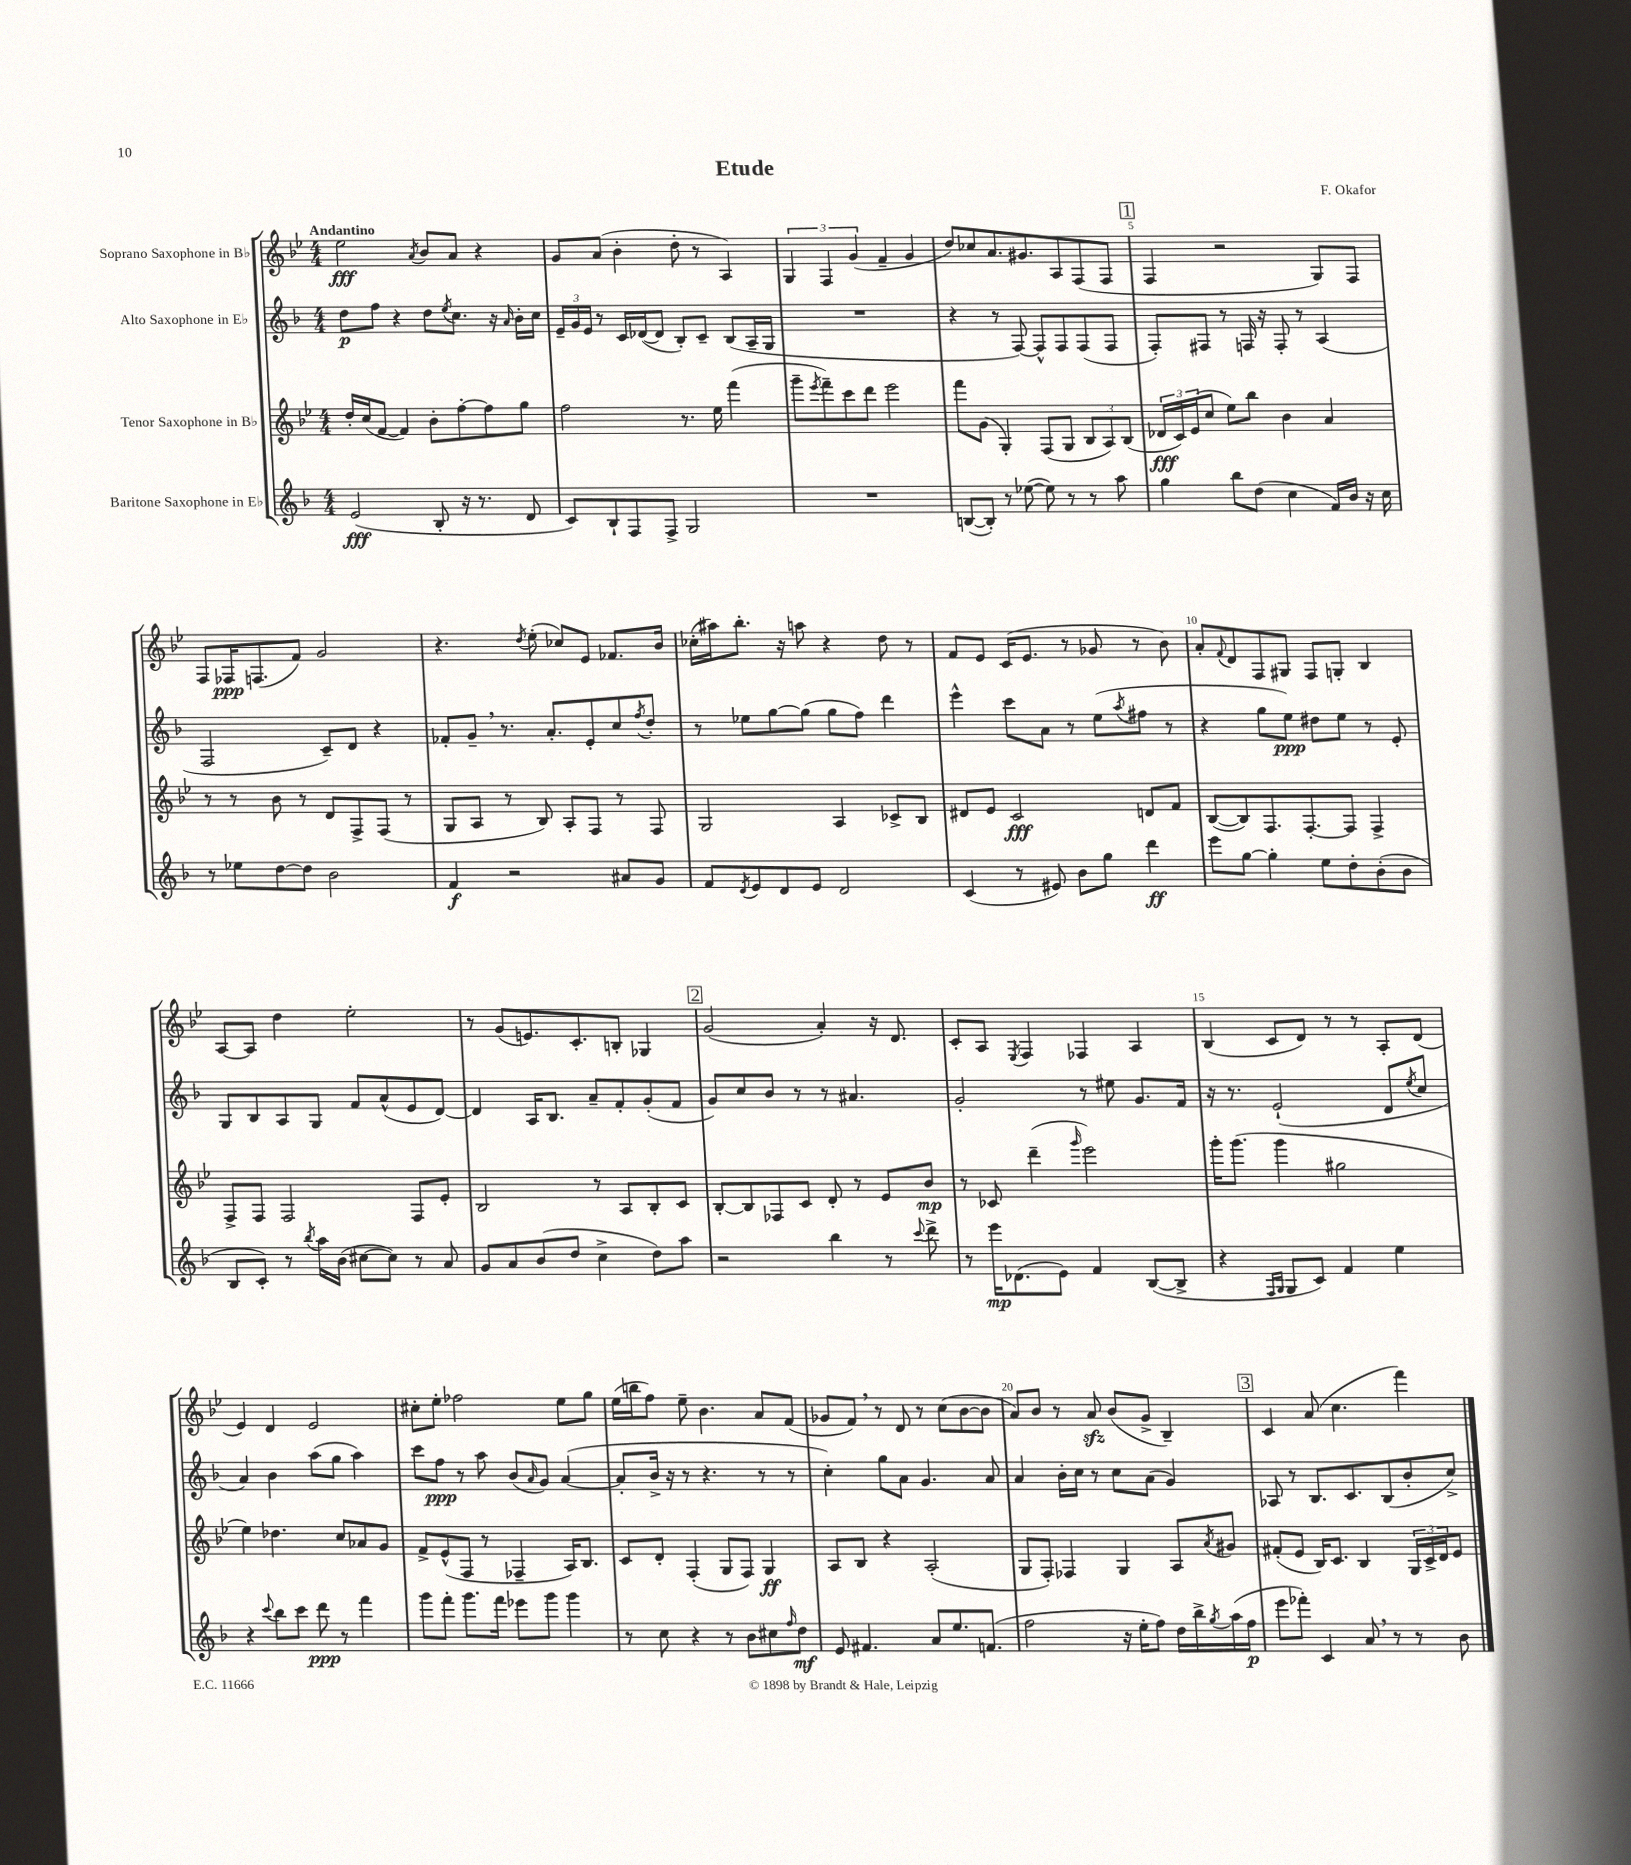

**kern	**dynam	**kern	**dynam	**kern	**dynam	**kern	**dynam
*part4	*part4	*part3	*part3	*part2	*part2	*part1	*part1
*staff4	*staff4	*staff3	*staff3	*staff2	*staff2	*staff1	*staff1
*I"Baritone Saxophone in E♭	*	*I"Tenor Saxophone in B♭	*	*I"Alto Saxophone in E♭	*	*I"Soprano Saxophone in B♭	*
*clefG2	*	*clefG2	*	*clefG2	*	*clefG2	*
*k[b-]	*	*k[b-e-]	*	*k[b-]	*	*k[b-e-]	*
*M4/4	*	*M4/4	*	*M4/4	*	*M4/4	*
=1	=1	=1	=1	=1	=1	=1	=1
!	!	!	!	!	!	!LO:TX:a:B:t=Andantino	!
(2e/	fff	16dd'/LL	.	8dd\L	p	2ee-\	fff
.	.	(16cc/J	.	.	.	.	.
.	.	[8f/J	.	8ff\J	.	.	.
.	.	4f/])	.	4r	.	.	.
.	.	.	.	.	.	8qa/	.
8B-'/	.	8b-'\L	.	8dd\L	.	8b-/L	.
.	.	.	.	8qee/	.	.	.
16r	.	[8ff'\	.	8.cc\J	.	8a/J	.
8.r	.	.	.	.	.	.	.
.	.	8ff\]	.	.	.	4r	.
.	.	.	.	16r	.	.	.
.	.	.	.	16qqa/	.	.	.
8d/	.	8gg\J	.	16b-'\LL	.	.	.
.	.	.	.	16cc\JJ	.	.	.
=2	=2	=2	=2	=2	=2	=2	=2
8c/L)	.	2ff\	.	24e~/LL	.	8g/L	.
.	.	.	.	24g/	.	.	.
.	.	.	.	24e/JJ	.	.	.
8B-`/	.	.	.	8r	.	(8a/J	.
8F/	.	.	.	16c/LL	.	4b-'\	.
.	.	.	.	([16d-X/J	.	.	.
8F^/J	.	.	.	8d-/J]	.	.	.
2G/	.	8.r	.	8B-'/L)	.	8dd'\	.
.	.	.	.	8c~/J	.	8r	.
.	.	16ee-\	.	.	.	.	.
.	.	(4fff\	.	(8B-/L	.	4A/)	.
.	.	.	.	16A~/L	.	.	.
.	.	.	.	16G/JJ	.	.	.
=3	=3	=3	=3	=3	=3	=3	=3
1r	.	8ggg~\L	.	1r	.	6G/	.
.	.	8qeee-/	.	.	.	.	.
.	.	8fff~\)	.	.	.	.	.
.	.	.	.	.	.	6F/	.
.	.	8ccc\	.	.	.	.	.
.	.	.	.	.	.	(6g/	.
.	.	8ddd\J	.	.	.	.	.
.	.	2eee-\	.	.	.	4f~/	.
.	.	.	.	.	.	4g/	.
=4	=4	=4	=4	=4	=4	=4	=4
([8Bn/L	.	8fff\L	.	4r	.	8dd/L)	.
8B'/J])	.	(8g\J	.	.	.	8cc-X/	.
8r	.	4G'/)	.	8r	.	8.a/	.
([8ee-X\	.	.	.	[8F/)	.	.	.
.	.	.	.	.	.	8.g#X/	.
8ee-\])	.	(8F/L	.	8F^^/L]	.	.	.
8r	.	8G/J	.	8F/	.	8A/	.
8r	.	12B-/L	.	(8F/	.	(8F/	.
.	.	12A/)	.	.	.	.	.
8aa\	.	.	.	8F/J	.	8F/J	.
.	.	(12B-/J	.	.	.	.	.
!!LO:REH:place=s1:t=1
=5	=5	=5	=5	=5	=5	=5	=5
4gg\	.	24d-X/LL	fff	8F'/L)	.	4F/	.
.	.	24c/)	.	.	.	.	.
.	.	(24e-/J	.	.	.	.	.
.	.	8cc/J	.	8F#X/J	.	.	.
8bb-\L	.	8ee-\L)	.	8r	.	2r	.
(8dd\J	.	8bb-\J	.	16Fn/	.	.	.
.	.	.	.	16r	.	.	.
4cc\	.	4b-\	.	8F'/	.	.	.
.	.	.	.	8r	.	.	.
16f/LL)	.	4a/	.	(4A/	.	8G/L)	.
16b-/JJ	.	.	.	.	.	.	.
16r	.	.	.	.	.	8F/J	.
16cc\	.	.	.	.	.	.	.
!!LO:LB:g=z
=6	=6	=6	=6	=6	=6	=6	=6
8r	.	8r	.	2F/	.	8F/L	.
8ee-X\L	.	8r	.	.	.	16F-X/K	ppp
.	.	.	.	.	.	(8.Fn/	.
[8dd\	.	8b-\	.	.	.	.	.
8dd\J]	.	8r	.	.	.	8f/J)	.
2b-\	.	8d/L	.	8c~/L)	.	2g/	.
.	.	8F^/	.	8d/J	.	.	.
.	.	(8F/J	.	4r	.	.	.
.	.	8r	.	.	.	.	.
=7	=7	=7	=7	=7	=7	=7	=7
4f/	f	8G/L	.	8f-X'/L	.	4.r	.
.	.	8A/J	.	8g~,/J	.	.	.
2r	.	8r	.	8.r	.	.	.
.	.	.	.	.	.	8qdd/	.
.	.	8B-/)	.	.	.	(8ee-'\	.
.	.	.	.	8.a'/L	.	.	.
.	.	8A'/L	.	.	.	8cc-X/L)	.
.	.	8F/J	.	8e'/	.	8e-/J	.
8a#X/L	.	8r	.	8cc/	.	8.f-X/L	.
.	.	.	.	8qff/	.	.	.
8g/J	.	8F/	.	8dd'/J	.	.	.
.	.	.	.	.	.	16b-/Jk	.
=8	=8	=8	=8	=8	=8	=8	=8
8f/L	.	2G/	.	8r	.	(16cc-X'\LL	.
.	.	.	.	.	.	16aa#X\J)	.
8qd/	.	.	.	.	.	.	.
8e/	.	.	.	8ee-X\L	.	8.bb-'\J	.
8d/	.	.	.	[8gg\	.	.	.
.	.	.	.	.	.	16r	.
8e/J	.	.	.	(8gg\J]	.	8aan\	.
2d/	.	4A/	.	8gg\L	.	4r	.
.	.	.	.	8ff\J)	.	.	.
.	.	8c-X^/L	.	4ddd\	.	8dd\	.
.	.	8B-/J	.	.	.	8r	.
=9	=9	=9	=9	=9	=9	=9	=9
(4c/	.	8d#X/L	.	4eee^^\	.	8f/L	.
.	.	8e-/J	.	.	.	8e-/J	.
8r	.	2c/	fff	8ccc\L	.	(16c/KL	.
.	.	.	.	.	.	8.e-/J	.
8e#X/)	.	.	.	8a\J	.	.	.
8b-\L	.	.	.	8r	.	8r	.
8gg\J	.	.	.	(8ee\L	.	8g-X/	.
.	.	.	.	8qaa/	.	.	.
4ddd\	ff	8dn/L	.	8ff#X\J	.	8r	.
.	.	8f/J	.	8r	.	8b-\)	.
=10	=10	=10	=10	=10	=10	=10	=10
8eee\L	.	([8B-/L	.	4r	.	8a'/L	.
.	.	.	.	.	.	8qqf/	.
[8gg\J	.	8B-/])	.	.	.	8d/	.
4gg'\]	.	8.F/	.	8gg\L	.	8F/	.
.	.	.	.	8ee\J)	ppp	8G#X/J	.
.	.	[8.F'/	.	.	.	.	.
8ee\L	.	.	.	8dd#X\L	.	8F/L	.
8dd'\	.	8F/J]	.	8ee\J	.	8Gn'/J	.
(8b-'\	.	4F^/	.	8r	.	4B-/	.
8b-\J	.	.	.	8e'/	.	.	.
!!LO:LB:g=z
=11	=11	=11	=11	=11	=11	=11	=11
8B-/L	.	8F^/L	.	8G/L	.	[8A/L	.
8c'/J)	.	8F/J	.	8B-/	.	8A/J]	.
8r	.	2F/	.	8A/	.	4dd\	.
8qbb-/	.	.	.	.	.	.	.
16aa\LL	.	.	.	8G/J	.	.	.
(16b-\JJ	.	.	.	.	.	.	.
[8cc#X\L	.	.	.	8f/L	.	2ee-'\	.
8cc#\J])	.	.	.	(8a^^/	.	.	.
8r	.	8F/L	.	8e/	.	.	.
8a/	.	8e-'/J	.	[8d/J)	.	.	.
=12	=12	=12	=12	=12	=12	=12	=12
8g/L	.	2B-/	.	4d/]	.	8r	.
8a/	.	.	.	.	.	(8g/L	.
(8b-/	.	.	.	16A/KL	.	8.en/)	.
.	.	.	.	8.B-/J	.	.	.
8dd/J	.	.	.	.	.	.	.
.	.	.	.	.	.	8.c'/	.
4cc^\	.	8r	.	8a~/L	.	.	.
.	.	8A/L	.	8f'/	.	8Bn'/J	.
8dd\L)	.	8B-'/	.	(8g'/	.	4G-X/	.
8aa\J	.	8c/J	.	8f/J	.	.	.
!!LO:REH:place=s1:t=2
=13	=13	=13	=13	=13	=13	=13	=13
2r	.	[8B-'/L	.	8g/L)	.	(2g/	.
.	.	8B-/]	.	8cc/	.	.	.
.	.	8F-X/	.	8b-/J	.	.	.
.	.	8c/J	.	8r	.	.	.
4bb-\	.	8d'/	.	8r	.	4a'/)	.
.	.	8r	.	4.a#X/	.	.	.
8r	.	8e-/L	.	.	.	16r	.
.	.	.	.	.	.	8.d/	.
8qqccc/	.	.	.	.	.	.	.
8ddd^\	.	8b-/J	mp	.	.	.	.
=14	=14	=14	=14	=14	=14	=14	=14
8r	.	8r	.	2g'/	.	8c'/L	.
16eee\KL	mp	8c-X/	.	.	.	8A/J	.
(8.d-X\	.	.	.	.	.	.	.
.	.	.	.	.	.	8qE-/	.
.	.	(4ddd~\	.	.	.	4F/	.
8e\J)	.	.	.	.	.	.	.
.	.	16qqggg/	.	.	.	.	.
4f/	.	2eee-\)	.	8r	.	4F-X/	.
.	.	.	.	8ee#X\	.	.	.
([8B-/L	.	.	.	8.g/L	.	4A/	.
8B-^/J]	.	.	.	.	.	.	.
.	.	.	.	16f/Jk	.	.	.
=15	=15	=15	=15	=15	=15	=15	=15
4r	.	16ggg'\KL	.	16r	.	(4B-/	.
.	.	(8.ggg\J	.	8.r	.	.	.
16qqF/LL	.	.	.	.	.	.	.
16qqG/JJ	.	.	.	.	.	.	.
8G/L	.	4ggg\	.	(2e`/	.	8c/L	.
8c/J)	.	.	.	.	.	8d/J)	.
4f/	.	2gg#X\	.	.	.	8r	.
.	.	.	.	.	.	8r	.
4ee\	.	.	.	8d/L	.	8A'/L	.
.	.	.	.	8qee/	.	.	.
.	.	.	.	8cc/J	.	(8d/J	.
!!LO:LB:g=z
=16	=16	=16	=16	=16	=16	=16	=16
4r	.	4ee-\)	.	4a/)	.	4e-/)	.
8qqccc/	.	.	.	.	.	.	.
8bb-\L	.	4.dd-X\	.	4b-\	.	4d/	.
8ccc\J	.	.	.	.	.	.	.
8ddd\	ppp	.	.	(8aa\L	.	2e-/	.
8r	.	8cc/L	.	8gg\J	.	.	.
4fff\	.	8a-X/	.	4aa\)	.	.	.
.	.	8g/J	.	.	.	.	.
=17	=17	=17	=17	=17	=17	=17	=17
8ggg\L	.	8f^/L	.	8ccc\L	.	8cc#X'\L	.
8fff'\J	.	(8e-^^/	.	8ff\J	ppp	8ee-'\J	.
8.ggg\L	.	8F/J	.	8r	.	2ff-X\	.
.	.	8r	.	8aa\	.	.	.
16fff\Jk	.	.	.	.	.	.	.
8eee-X\L	.	4F-X~/	.	(8b-/L	.	.	.
.	.	.	.	16qqa/	.	.	.
8ggg\J	.	.	.	8g/J)	.	.	.
4ggg\	.	16A/KL)	.	([4a/	.	8ee-\L	.
.	.	8.B-/J	.	.	.	.	.
.	.	.	.	.	.	8gg\J	.
=18	=18	=18	=18	=18	=18	=18	=18
8r	.	8c/L	.	8a'/L]	.	(16ee-\LL	.
.	.	.	.	.	.	16bbn\J	.
8cc\	.	8d'/J	.	16b-^/Jk	.	8ff\J)	.
.	.	.	.	16r	.	.	.
4r	.	(4F'/	.	8r	.	8ee-~\	.
.	.	.	.	4.r	.	4.b-\	.
8r	.	8G/L	.	.	.	.	.
8b-\L	.	8F/J)	.	.	.	.	.
8cc#X\	.	4G/	ff	8r	.	8a/L	.
16qqff/	.	.	.	.	.	.	.
8dd\J	mf	.	.	8r	.	(8f/J	.
=19	=19	=19	=19	=19	=19	=19	=19
8e/	.	8A/L	.	4cc'\)	.	8g-X/L	.
4.f#X/	.	8B-/J	.	.	.	8f,/J)	.
.	.	4r	.	8gg\L	.	8r	.
.	.	.	.	8a\J	.	8d/	.
8a/L	.	(2A'/	.	4.g/	.	8r	.
8.ee/	.	.	.	.	.	(8cc\L	.
.	.	.	.	.	.	[8b-\	.
(8.fn/J	.	.	.	.	.	.	.
.	.	.	.	8a/	.	8b-\J]	.
=20	=20	=20	=20	=20	=20	=20	=20
2ff\	.	8G/L	.	4a/	.	8a/L)	.
.	.	8F'/J)	.	.	.	8b-/J	.
.	.	4F-X/	.	16b-'\LL	.	8r	.
.	.	.	.	16cc\JJ	.	.	.
.	.	.	.	8r	.	8azz/	.
16r	.	4G/	.	8cc\L	.	(8b-/L	.
16ee'\KL	.	.	.	.	.	.	.
8ff\J)	.	.	.	(8a\J	.	8g^/J	.
16dd\LL	.	8A/L	.	4g/)	.	4B-~/)	.
16bb-^\	.	.	.	.	.	.	.
8qgg/	.	8qa/	.	.	.	.	.
(16aa\	.	8g#X/J	.	.	.	.	.
16ff\JJ	p	.	.	.	.	.	.
!!LO:REH:place=s1:t=3
=21	=21	=21	=21	=21	=21	=21	=21
8eee\L	.	(8f#X'/L	.	8A-X/	.	4c/	.
8fff-X'\J)	.	8e-/J	.	8r	.	.	.
4c/	.	16B-/KL)	.	8.B-/L	.	(8a/	.
.	.	8.c/J	.	.	.	.	.
.	.	.	.	.	.	4.cc\	.
.	.	.	.	8.c/	.	.	.
8a,/	.	4B-/	.	.	.	.	.
8r	.	.	.	(8B-/	.	.	.
8r	.	24G/LL	.	8b-'/	.	4fff\)	.
.	.	24c^/	.	.	.	.	.
.	.	24d/J	.	.	.	.	.
8b-\	.	8e-/J	.	8cc^/J)	.	.	.
==	==	==	==	==	==	==	==
*-	*-	*-	*-	*-	*-	*-	*-
